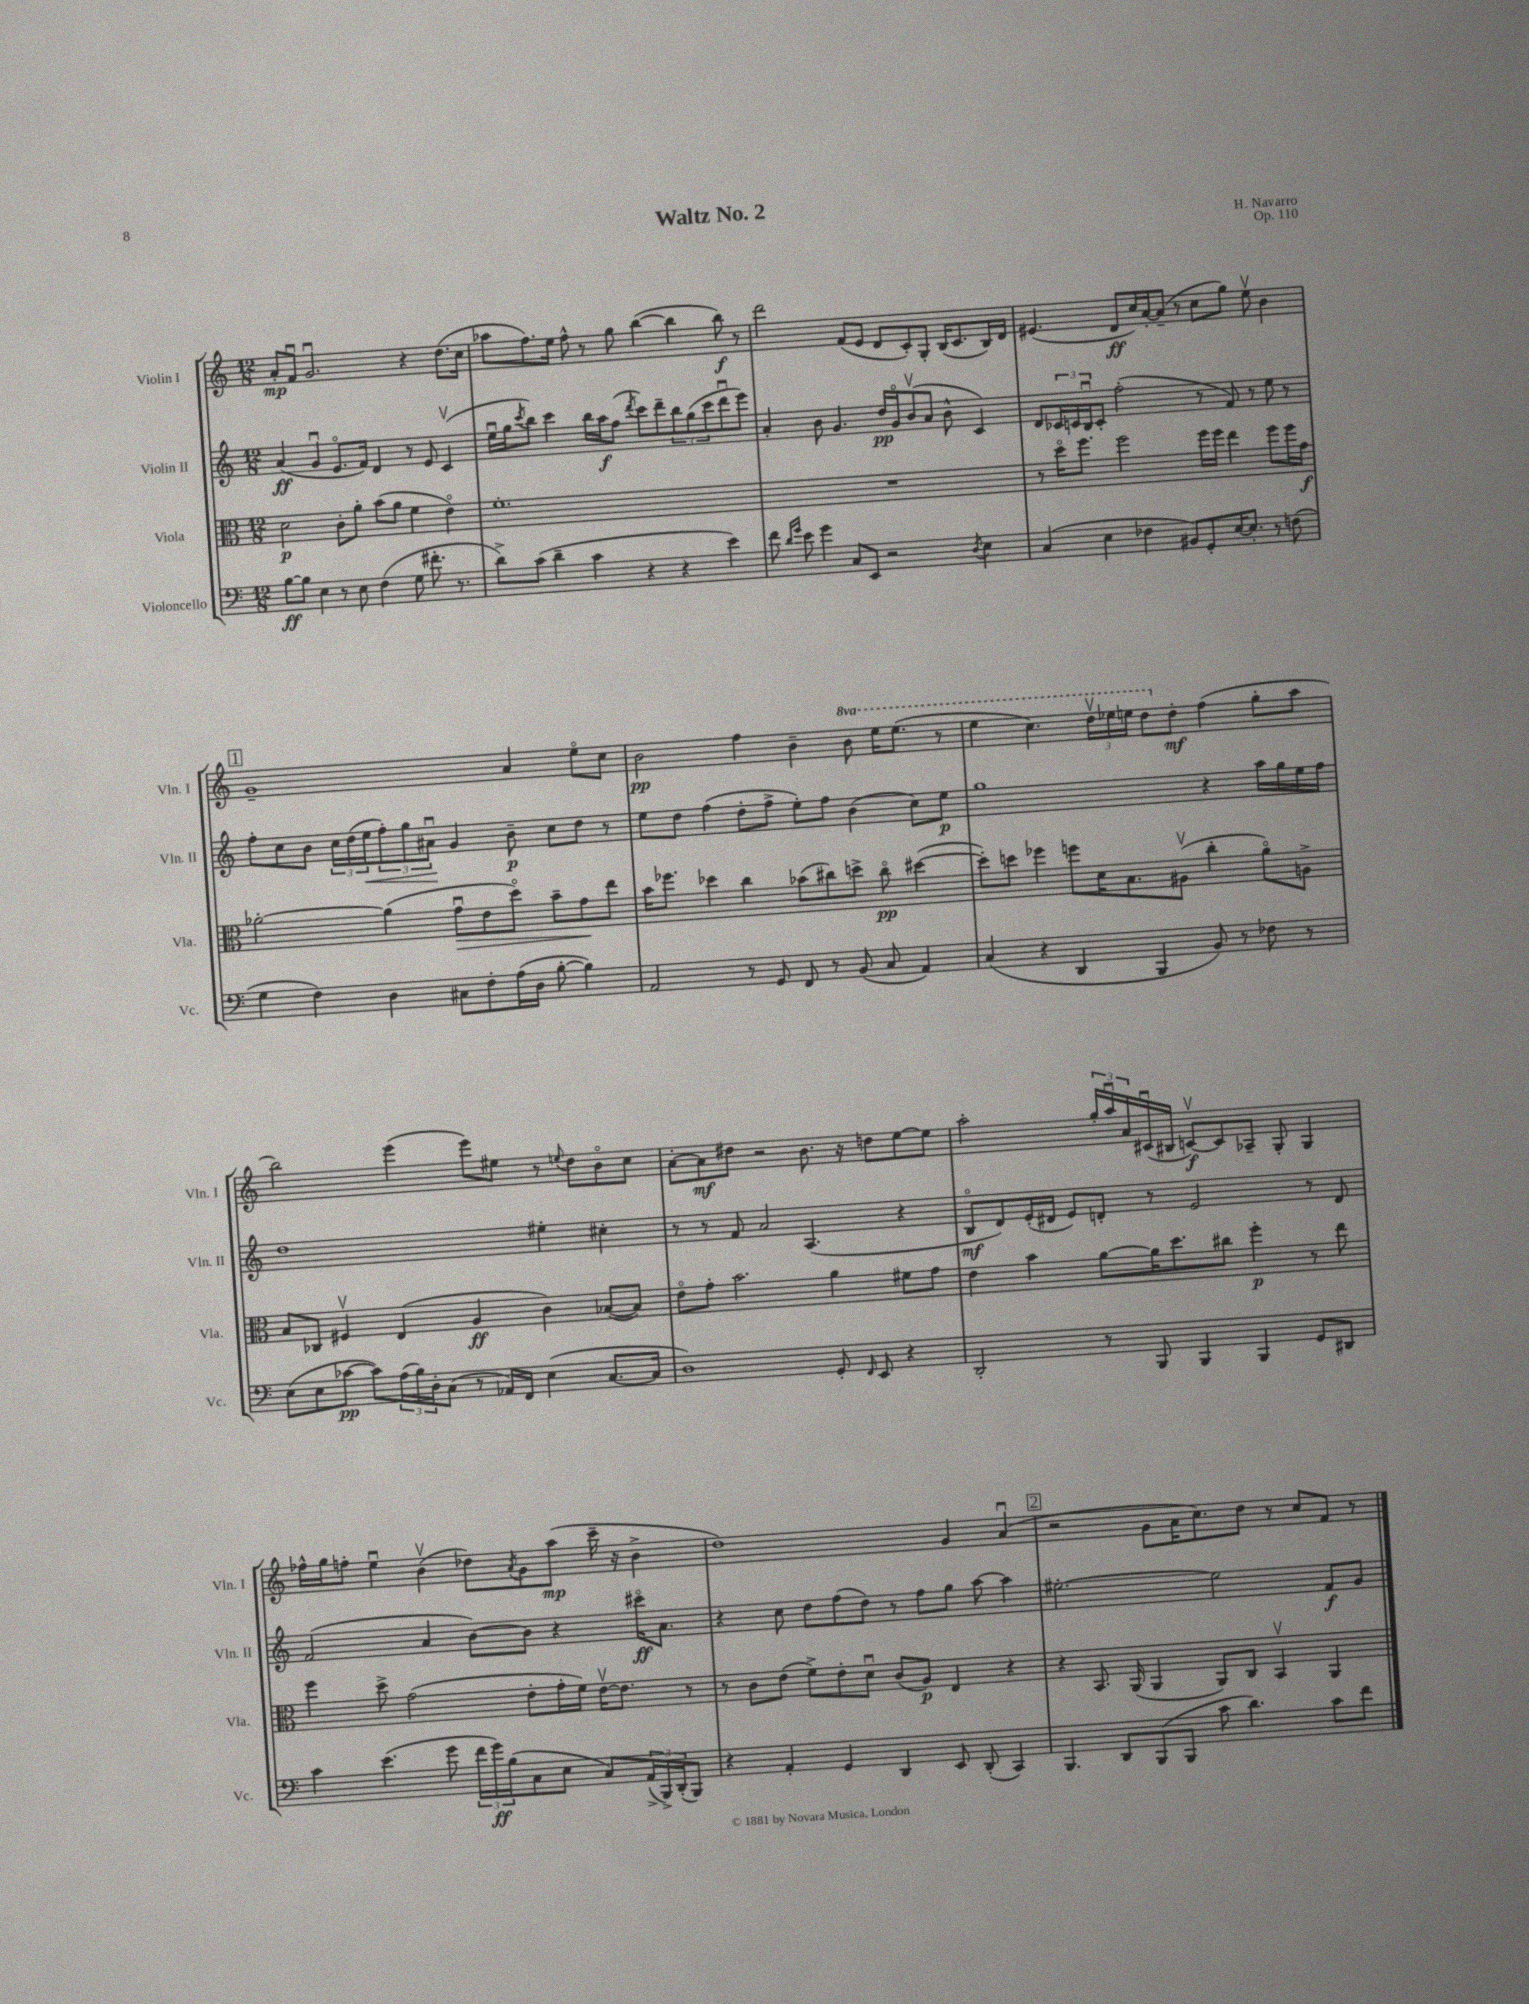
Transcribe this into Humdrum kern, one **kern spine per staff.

**kern	**kern	**kern	**kern
*staff4	*staff3	*staff2	*staff1
*clefF4	*clefC3	*clefG2	*clefG2
*k[]	*k[]	*k[]	*k[]
*M12/8	*M12/8	*M12/8	*M12/8
[8B\L	2d\	(4a/	8a'/L
8B\]J	.	.	8fu/J
4E\	.	4gu/	2.gu/
8r	8c'\L	8.eo/L	.
8E\	8a'\J	.	.
.	.	16f/Jk)	.
(4F\	(8b\L	4d/	.
.	8a\J	.	.
8G\	4f\	8r	4r
8.f#'\	.	8e/	.
.	4eo\)	(4cv/	(8.dd\L
8.r	.	.	.
.	.	.	16cc\Jk
=	=	=	=
8d^\L)	1.f'	16eeu\LL	8aa-\L
.	.	16gg\J	.
.	.	8qccc/	.
(8c\J	.	8bb\J)	8.ff\)
4d~\	.	4ccc\	.
.	.	.	16ee\Jk
.	.	.	8ff^^\
4c\	.	16bb\LL	8r
.	.	16aa\J	.
.	.	(8ff\J	8gg\
.	.	8qddd/	.
4r	.	8ccc\L)	([4bb\
.	.	8ddd~\	.
4r	.	12bb\	4bb\]
.	.	(12gg\	.
.	.	12ccc\	.
4e\)	.	8dddu\	8bb\)
.	.	8eee\J)	8r
=	=	=	=
8f\	1.r	4a'/	2ddd\
16qqd/LL	.	.	.
16qqg/JJ	.	.	.
8e\	.	.	.
4g\	.	8b\	.
.	.	4.g/	.
8C/L	.	.	(8f/L
8EE/J	.	.	8e/J
2r	.	16dd/LL	8d/L
.	.	16go/J	.
.	.	(8bv/	8c'/)
.	.	8a/J	8G'/J
.	.	8b^^\	(16B/LK
.	.	.	8.c/
8qD/	.	.	.
4E\	.	4c/)	.
.	.	.	16B/L)
.	.	.	16d/JJ
=	=	=	=
(4C/	8r	8d/L	(4.e#/
.	16ddo\LK	24c-/L	.
.	.	24c/	.
.	8.ff\J	.	.
.	.	24Bu/J	.
4E\	.	8c'/J	.
.	2ff\	(2ff'\	8d/L
4F-\	.	.	16cc/L)
.	.	.	[16a'/J
.	.	.	(8a~/]J
8BB#/L)	.	.	8r
8GG'/	16ff\LL	8r	8cc\L
.	16ff\JJ	.	.
[16E/K	4ee\	8f/)	8gg\J)
8.E'/]J	.	.	.
.	.	8r	8eev\
8r	8ff\L	8ee\	4b\
(8F\	16ff\L	8r	.
.	16g\JJ	.	.
=	=	=	=
4G\	[2a-'\	8ff'\L	1g~
.	.	8cc\	.
4F\)	.	8b\J	.
.	.	24cc\LL	.
.	.	(24dd\	.
.	.	24ee\J	.
4D\	(4a-\]	12ff'\)	.
.	.	12gg\	.
.	.	12a#u\J	.
8C#\L	8gu\L	4g/	.
8F'\	8e\	.	.
(16A\L	8ddo\J)	8b~\	4a/
16D\JJ	.	.	.
[8B'\	8b~\L	8cc\L	.
4B\])	8g\	8dd\J	8eeo\L
.	8ee\J	8r	8cc\J
=	=	=	=
2AA/	16b\LK	8ee\L	2b\
.	8.ff-\J	.	.
.	.	8dd\J	.
.	4dd-\	(4ff\	.
8r	4cc\	8dd'\L	4ff\
8GG/	.	8ff^\J	.
8FF/	(8b-\L	8ee'\L)	4b~\
8r	8cc#\)	8ff\J	.
(8BB/	8dd^\J	(4b\	8bb\
8C/	8cc#o\	.	16eee\LK
.	.	.	(8.eee\J
4AA/)	([4dd#\	8cc\L)	.
.	.	8ee\J	8r
=	=	=	=
(4C/	8dd#'\]L)	1gg	4eee\
.	8dd\J	.	.
4r	4ff-\	.	4.ccc\)
4DD/	8ff\L	.	.
.	16d\K	.	24dddv\LL
.	.	.	24eee-\
.	8.B\	.	.
.	.	.	24eee\JJ
4BBB/	.	.	8ddd\L
.	(8A#v\J	.	8dd'\J
8BB/)	4cc'\	4r	(4ff\
8r	.	.	.
8F-\	8ao\L)	16aa\LL	8gg'\L
.	.	16gg\	.
8r	8A^\J	16ee\	8aa\J
.	.	16ff\JJ	.
=	=	=	=
(8E\L	8B/L	1dd	2bb\)
8E\	8C-/J	.	.
[8c-\J	4F#v/	.	.
8c-\]L)	.	.	.
(24A\L	(4E/	.	(4eee\
24B\)	.	.	.
24D'\J	.	.	.
(8C\J	.	.	.
8r	4A/	.	8eee\L)
16AA-/LL)	.	.	8ee#\J
16FF/JJ	.	.	.
(4E\	4c\)	4ee#'\	8r
.	.	.	8qqee/
.	.	.	8dd\L
[8.C/L	([8B-/L	4cc#'\	8bo\
.	8B-/]J)	.	8cc\J
16C/]Jk	.	.	.
=	=	=	=
1D)	8eo\L	8r	[8a'\L
.	8g'\J	8r	8a\]
.	2.b\	8f/	8dd#\J
.	.	2a/	2r
.	.	(4.A/	8.b\
8GG'/	4a\	.	.
.	.	.	16r
16qqFF/	.	.	.
8EE/	.	.	8dd\L
4r	8f#\L	4r	[8ee\
.	8g\J	.	8ee\]J
=	=	=	=
2DD'/	4e\	8Bo/L	2aa'\
.	.	8d/)	.
.	4b\	(16e'/L	.
.	.	16d#/JJ	.
.	.	8e/L)	.
8r	[8a\L	8d'/J	24gg'/LL
.	.	.	24aau/
.	.	.	24a/
8BBB/	16a\]K	8r	(16c#u/
.	8.dd\	.	16B#/JJ
4BBB/	.	2e/	[8cv/L)
.	8cc#\J	.	8c/]
4BBB/	4ff'\	.	8A-~/J
.	.	.	8G'/
8GG/L	8r	8r	4G/
8DD#/J	8ee\	8d/	.
=	=	=	=
4c\	4ff\	(2f/	16ff-^^\LL
.	.	.	16gg\J
.	.	.	8ff'\J
(4.e\	8dd^\	.	4eeu\
.	(2g\	.	.
.	.	4a/	(4bv\
8g\	.	.	.
24f\LL	.	[8b\L)	8dd-\L)
24g\)	.	.	.
(24B\J	.	.	.
.	.	.	8qa/
8C\	8e'\L	8b\]J	8g\
8E\J	16g'\L	4r	(8aa\J
.	16f\JJ)	.	.
8C/L)	[16ev\LK	.	16ccc~\
.	8.e\]J	.	16r
(24AA^/L	.	16ccc#o\LK	4b^\
24BBB^/)	.	.	.
.	.	8.a\J	.
(24DD'/J	.	.	.
8BBB/J)	8r	.	.
=	=	=	=
4r	8r	4r	1dd)
.	8c\L	.	.
4AA'/	(8e\J	8cc\	.
.	8f^\L)	8dd\L	.
4GG/	8e'\	(8ff\	.
.	8du\J	8dd\J)	.
4DD/	(8c/L	8r	.
.	8A/J)	8ff\L	.
8EE/	4E/	8gg\J	4g/
(8DD'/	.	[8aa\	.
4CC/)	4r	4aa\]	(4au/
=	=	=	=
4.BBB/	4r	[2.ee#'\	2r
.	8.BB/	.	.
8DD/L	.	.	.
.	(16AA/	.	.
(8BBB/	4AA/	.	8g\L
8BBB/J	.	.	16a\K
.	.	.	8.cc\)
8c\	8AA/L)	2ee#\]	.
4.d\)	8C/J	.	8dd\J
.	4BBv/	.	8r
.	.	.	8cc/L
8c\L	4AA/	8f/L	8f/J
8f\J	.	8g/J	8r
==	==	==	==
*-	*-	*-	*-
